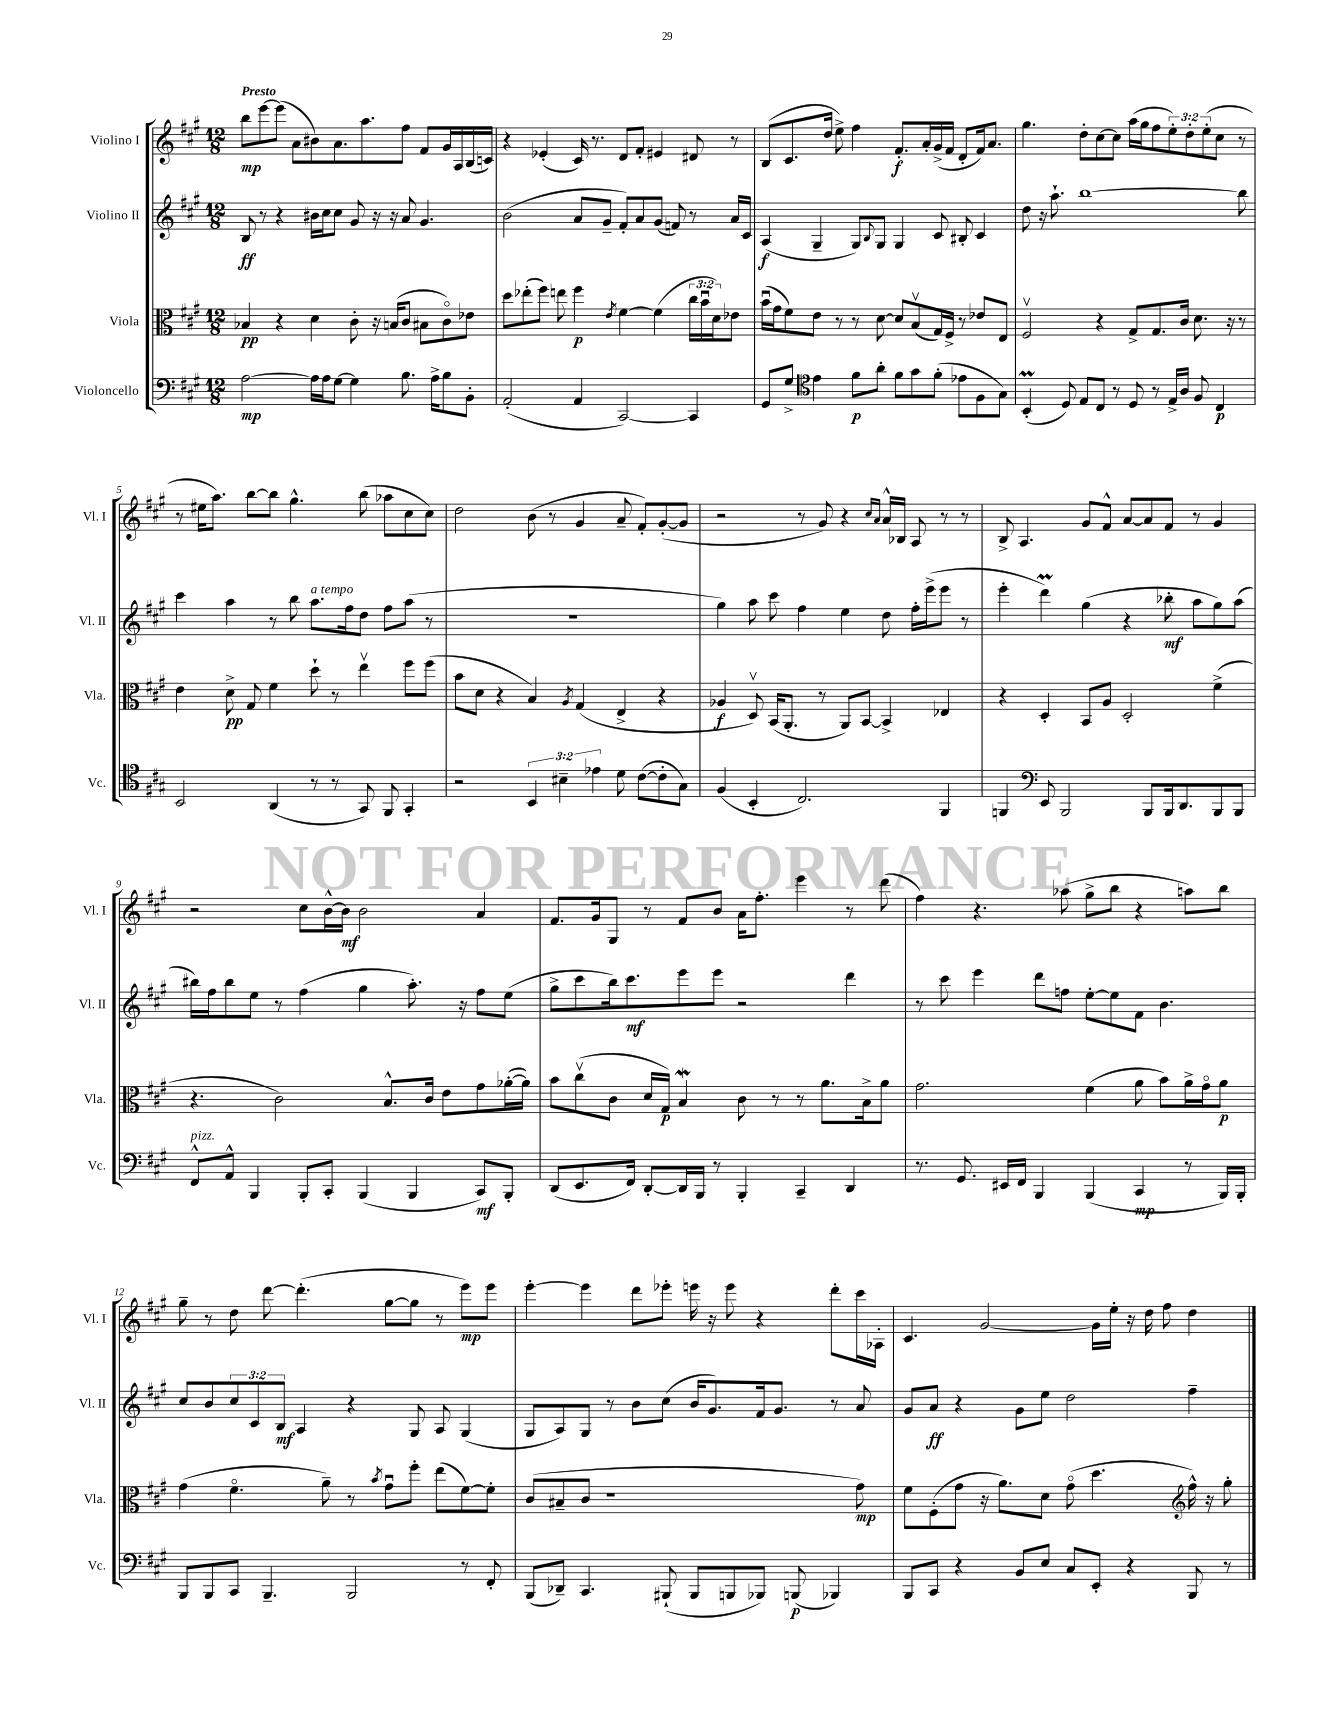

**kern	**dynam	**kern	**dynam	**kern	**dynam	**kern	**dynam
*part4	*part4	*part3	*part3	*part2	*part2	*part1	*part1
*staff4	*staff4	*staff3	*staff3	*staff2	*staff2	*staff1	*staff1
*I"Violoncello	*	*I"Viola	*	*I"Violino II	*	*I"Violino I	*
*I'Vc.	*	*I'Vla.	*	*I'Vl. II	*	*I'Vl. I	*
*clefF4	*	*clefC3	*	*clefG2	*	*clefG2	*
*k[f#c#g#]	*	*k[f#c#g#]	*	*k[f#c#g#]	*	*k[f#c#g#]	*
*M12/8	*	*M12/8	*	*M12/8	*	*M12/8	*
=1	=1	=1	=1	=1	=1	=1	=1
!	!	!	!	!	!	!LO:TX:a:B:t=Presto	!
[2A\	mp	4B-X/	pp	8B/	ff	8bb\L	mp
.	.	.	.	8r	.	[8eee\	.
.	.	4r	.	4r	.	(8eee\J]	.
.	.	.	.	.	.	8a\L	.
16A\LL]	.	4d\	.	16b#X\LL	.	8b#X\)	.
16A\J	.	.	.	16cc#\J	.	.	.
[8G#\J	.	.	.	8cc#\J	.	8.a\	.
4G#\]	.	8c#'\	.	8g#/	.	.	.
.	.	.	.	.	.	8.aa\	.
.	.	16r	.	16r	.	.	.
.	.	(16Bn/KL	.	16r	.	.	.
8.B\	.	8c#/J	.	8a/	.	8ff#\J	.
.	.	8B#X\L	.	4.g#/	.	8f#/L	.
16A^\KL	.	.	.	.	.	.	.
8B\	.	8c#\)	.	.	.	16g#/L	.
.	.	.	.	.	.	16A/	.
8BB'\J	.	8e-X\J	.	.	.	(16B/	.
.	.	.	.	.	.	16cn/JJ)	.
=2	=2	=2	=2	=2	=2	=2	=2
(2AA'/	.	8dd\L	.	(2b\	.	4r	.
.	.	(8ee-X'\	.	.	.	.	.
.	.	8ff#\J)	.	.	.	(4e-X'/	.
.	.	8een\	.	.	.	.	.
4AA/	.	4ff#\	p	8a/L	.	16c#/)	.
.	.	.	.	.	.	8.r	.
.	.	.	.	8g#~/J	.	.	.
.	.	8qe/	.	.	.	.	.
[2CC#/)	.	[4f#\	.	8f#'/L)	.	8d/L	.
.	.	.	.	8a/	.	8f#'/J	.
.	.	(4f#\]	.	(8g#/J	.	4e#X/	.
.	.	.	.	8fn/)	.	.	.
4CC#/]	.	24cc#\LL	.	8r	.	8d#X/	.
.	.	24bu\	.	.	.	.	.
.	.	24d\J)	.	.	.	.	.
.	.	8e-X\J	.	16a/LL	.	8r	.
.	.	.	.	16c#/JJ	.	.	.
=3	=3	=3	=3	=3	=3	=3	=3
8GG#/L	.	(16bu\LL	.	(4A/	f	(8B/L	.
.	.	16g#\J	.	.	.	.	.
8G#^/J	.	8f#\)	.	.	.	8.c#/	.
*clefC4	*	*	*	*	*	*	*
4e\	.	8e\J	.	4G#~/	.	.	.
.	.	.	.	.	.	16dd/Jk	.
.	.	8r	.	.	.	8ee^\)	.
8f#\L	p	8r	.	8G#/L)	.	4ff#\	.
.	.	.	.	8qqB/	.	.	.
8a'\J	.	[8d\	.	8G#/J	.	.	.
8f#\L	.	8d/L]	.	4G#/	.	8.f#'/L	f
8g#\	.	(8Bv/	.	.	.	.	.
.	.	.	.	.	.	16a'/L	.
(8f#'\J	.	16G#/L)	.	8c#/	.	(16g#^/	.
.	.	16F#^/JJ	.	.	.	16f#/JJ	.
8e-X\L	.	8r	.	8B#X'/	.	8d'/L	.
8F#\	.	8e-X/L	.	4c#/	.	16f#/k)	.
.	.	.	.	.	.	8.a/J	.
8G#\J)	.	8E/J	.	.	.	.	.
=4	=4	=4	=4	=4	=4	=4	=4
(4BBM'/	.	2F#v/	.	8dd\	.	4.gg#\	.
.	.	.	.	16r	.	.	.
.	.	.	.	8.aa`\	.	.	.
8D/)	.	.	.	.	.	.	.
8E/L	.	.	.	[1bb	.	8dd'\L	.
8C#/J	.	4r	.	.	.	[8cc#\	.
8r	.	.	.	.	.	8cc#\J]	.
8D/	.	8G#^/L	.	.	.	(16aa\LL	.
.	.	.	.	.	.	16gg#\J	.
8r	.	8.G#/	.	.	.	8ff#\	.
16E^/LL	.	.	.	.	.	12ee'\)	.
16A/JJ	.	16c#/Jk	.	.	.	.	.
.	.	.	.	.	.	12dd'\	.
8F#/	.	8.d\	.	.	.	.	.
.	.	.	.	.	.	(12ee'\	.
4C#/	p	.	.	.	.	8cc#\J	.
.	.	16r	.	.	.	.	.
.	.	8r	.	8bb\]	.	8r	.
!!LO:LB:g=z
=5	=5	=5	=5	=5	=5	=5	=5
2BB/	.	4e\	.	4ccc#\	.	8r	.
.	.	.	.	.	.	16ee#X\KL	.
.	.	.	.	.	.	8.aa\J)	.
.	.	8d^\	pp	4aa\	.	.	.
.	.	8G#/	.	.	.	[8bb\L	.
(4AA/	.	4f#\	.	8r	.	8bb\J]	.
.	.	.	.	8bb\	.	4.gg#^^\	.
!	!	!	!	!LO:TX:a:i:t=a tempo	!	!	!
8r	.	8dd`\	.	8.aa\L	.	.	.
8r	.	8r	.	.	.	.	.
.	.	.	.	16ff#\k	.	.	.
8GG#/)	.	4eev\	.	8dd\J	.	(8bb\	.
8FF#/	.	.	.	8ff#\L	.	8aa-X\L	.
4GG#'/	.	8ff#\L	.	(8aa\J	.	8cc#\	.
.	.	(8ff#\J	.	8r	.	8cc#\J)	.
=6	=6	=6	=6	=6	=6	=6	=6
2r	.	8b\L	.	1.r	.	2dd\	.
.	.	8d\J	.	.	.	.	.
.	.	4r	.	.	.	.	.
6BB/	.	4B/)	.	.	.	(8b\	.
.	.	.	.	.	.	8r	.
6B#X~\	.	.	.	.	.	.	.
.	.	8qA/	.	.	.	.	.
.	.	(4G#/	.	.	.	4g#/	.
6e-X\	.	.	.	.	.	.	.
8d\	.	4E^/	.	.	.	8a~/	.
([8c#\L	.	.	.	.	.	8f#'/L)	.
8c#'\]	.	4r	.	.	.	([8g#'/	.
8G#\J)	.	.	.	.	.	8g#/J]	.
=7	=7	=7	=7	=7	=7	=7	=7
(4F#/	.	4A-X/	f	4gg#\)	.	2r	.
4BB'/	.	8Dv/)	.	8aa\	.	.	.
.	.	(16BB/KL	.	8ccc#\	.	.	.
.	.	8.AA'/J	.	.	.	.	.
2.C#/)	.	.	.	4ff#\	.	8r	.
.	.	8r	.	.	.	8g#/)	.
.	.	8AA/L)	.	4ee\	.	4r	.
.	.	[8BB/J	.	.	.	.	.
.	.	.	.	.	.	16qqcc#/LL	.
.	.	.	.	.	.	16qqa/JJ	.
.	.	4BB^/]	.	8dd\	.	16a^^/LL	.
.	.	.	.	.	.	16B-X/JJ	.
.	.	.	.	16ff#'\LL	.	8A/	.
.	.	.	.	(16eee^\J	.	.	.
4FF#/	.	4E-X/	.	8eee\J	.	8r	.
.	.	.	.	8r	.	8r	.
=8	=8	=8	=8	=8	=8	=8	=8
4FFn/	.	4r	.	4eee'\	.	8B^/	.
.	.	.	.	.	.	4.A/	.
*clefF4	*	*	*	*	*	*	*
8EE/	.	4D'/	.	4dddM\)	.	.	.
2BBB/	.	.	.	.	.	.	.
.	.	8BB/L	.	(4gg#\	.	8g#/L	.
.	.	8A/J	.	.	.	8f#^^/J	.
.	.	2D'/	.	4r	.	[8a/L	.
8BBB/L	.	.	.	.	.	8a/]	.
16BBB/k	.	.	.	8bb-X'\	mf	8f#/J	.
8.DD/	.	.	.	.	.	.	.
.	.	.	.	8aa\L	.	8r	.
8BBB/	.	(4f#^\	.	8gg#\)	.	4g#/	.
8BBB/J	.	.	.	(8aa\J	.	.	.
!!LO:LB:g=z
=9	=9	=9	=9	=9	=9	=9	=9
!LO:TX:a:i:t=pizz.	!	!	!	!	!	!	!
8FF#^^/L	.	4.r	.	16bb#X\LL)	.	2r	.
.	.	.	.	16ff#\J	.	.	.
8AA^^/J	.	.	.	8bb#\	.	.	.
4BBB/	.	.	.	8ee\J	.	.	.
.	.	2c#\)	.	8r	.	.	.
8BBB'/L	.	.	.	(4ff#\	.	8cc#\L	.
8CC#'/J	.	.	.	.	.	[16b^^\L	.
.	.	.	.	.	.	16b\JJ]	mf
(4BBB/	.	.	.	4gg#\	.	2b\	.
.	.	8.B^^/L	.	.	.	.	.
4BBB/	.	.	.	8.aa'\)	.	.	.
.	.	16c#/Jk	.	.	.	.	.
.	.	8e\L	.	.	.	.	.
.	.	.	.	16r	.	.	.
8CC#/L)	mf	8g#\	.	8ff#\L	.	4a/	.
8BBB'/J	.	([16a-X'\L	.	(8ee\J	.	.	.
.	.	16a-\JJ])	.	.	.	.	.
=10	=10	=10	=10	=10	=10	=10	=10
(8DD/L	.	8b\L	.	8gg#^\L	.	8.f#/L	.
8.EE/	.	(8cc#v\	.	8ccc#\	.	.	.
.	.	.	.	.	.	16g#/k	.
.	.	8c#\J	.	16bb\k)	.	8G#/J	.
16FF#/Jk)	.	.	.	8.ccc#\	mf	.	.
[8DD'/L	.	16d/LL	.	.	.	8r	.
.	.	16G#/JJ)	p	.	.	.	.
16DD/L]	.	4BW/	.	8eee\	.	8f#/L	.
16BBB/JJ	.	.	.	.	.	.	.
8r	.	.	.	8eee\J	.	8b/J	.
4BBB'/	.	8c#\	.	2r	.	16a\KL	.
.	.	.	.	.	.	8.ff#'\J	.
.	.	8r	.	.	.	.	.
4CC#~/	.	8r	.	.	.	4eee\	.
.	.	8.a\L	.	.	.	.	.
4DD/	.	.	.	4ddd\	.	8r	.
.	.	16B^\k	.	.	.	.	.
.	.	8a\J	.	.	.	(8ddd\	.
=11	=11	=11	=11	=11	=11	=11	=11
8.r	.	2.g#\	.	8r	.	4ff#\)	.
.	.	.	.	8ccc#\	.	.	.
8.GG#/	.	.	.	.	.	.	.
.	.	.	.	4eee\	.	4.r	.
16EE#X/LL	.	.	.	.	.	.	.
16FF#/JJ	.	.	.	.	.	.	.
4BBB/	.	.	.	8ddd\L	.	.	.
.	.	.	.	8ffn\J	.	(8aa-X\	.
(4BBB/	.	(4f#\	.	[8ee'\L	.	8gg#^\L	.
.	.	.	.	8ee\]	.	8bb\J	.
4CC#/	mp	8a\	.	8f#\J	.	4r	.
.	.	8b\L)	.	4.b\	.	.	.
8r	.	16a^\L	.	.	.	8aan\L)	.
.	.	16g#\J	.	.	.	.	.
16BBB/LL)	.	8a\J	p	.	.	8bb\J	.
16BBB'/JJ	.	.	.	.	.	.	.
!!LO:LB:g=z
=12	=12	=12	=12	=12	=12	=12	=12
8BBB/L	.	(4g#\	.	8cc#/L	.	8gg#~\	.
8BBB/	.	.	.	8b/	.	8r	.
8CC#/J	.	4.f#\	.	12cc#/	.	8dd\	.
.	.	.	.	12c#/	.	.	.
4.BBB~/	.	.	.	.	.	[8ddd\	.
.	.	.	.	12B/J	mf	.	.
.	.	.	.	4A/	.	(4.ddd'\]	.
.	.	8a~\)	.	.	.	.	.
2BBB/	.	8r	.	4r	.	.	.
.	.	8qb/	.	.	.	.	.
.	.	8g#u\L	.	.	.	[8gg#\L	.
.	.	8ff#'\J	.	8G#/	.	8gg#\J]	.
.	.	(8ee\L	.	8A/	.	8r	.
8r	.	[8f#\)	.	(4G#/	.	8eee\L)	mp
8FF#'/	.	8f#'\J]	.	.	.	8eee\J	.
=13	=13	=13	=13	=13	=13	=13	=13
(8BBB/L	.	(8c#/L	.	8G#/L	.	[4eee'\	.
8DD-X~/J)	.	8B#X~/	.	8A/)	.	.	.
4.CC#/	.	8c#/J	.	8G#/J	.	4eee\]	.
.	.	1r	.	8r	.	.	.
.	.	.	.	8b\L	.	8ddd\L	.
(8BBB#X`/	.	.	.	(8cc#\J	.	8eee-X'\J	.
8BBB#/L	.	.	.	16b/KL	.	16eeen\	.
.	.	.	.	8.g#/)	.	16r	.
8BBBn/	.	.	.	.	.	8eee\	.
8BBB-X/J)	.	.	.	16f#/k	.	4r	.
.	.	.	.	8.g#/J	.	.	.
(8BBBn/	p	.	.	.	.	.	.
4BBB-X/)	.	.	.	8r	.	8ddd'\L	.
.	.	8g#\)	mp	8a/	.	16ccc#\L	.
.	.	.	.	.	.	16A-X'\JJ	.
=14	=14	=14	=14	=14	=14	=14	=14
8BBB/L	.	8f#\L	.	8g#/L	.	4.c#/	.
8CC#/J	.	(8F#'\	.	8a/J	ff	.	.
4r	.	8g#\J	.	4r	.	.	.
.	.	16r	.	.	.	[2g#/	.
.	.	8.a\L)	.	.	.	.	.
8BB/L	.	.	.	8g#\L	.	.	.
8E/J	.	8d\J	.	8ee\J	.	.	.
8C#/L	.	(8g#\	.	2dd\	.	.	.
8EE'/J	.	4.dd\	.	.	.	16g#\LL]	.
.	.	.	.	.	.	16ee'\JJ	.
4r	.	.	.	.	.	16r	.
.	.	.	.	.	.	16dd\	.
.	.	.	.	.	.	8ff#\	.
*	*	*clefG2	*	*	*	*	*
8BBB/	.	16ff#^^\)	.	4ff#~\	.	4dd\	.
.	.	16r	.	.	.	.	.
8r	.	8gg#'\	.	.	.	.	.
==	==	==	==	==	==	==	==
*-	*-	*-	*-	*-	*-	*-	*-
